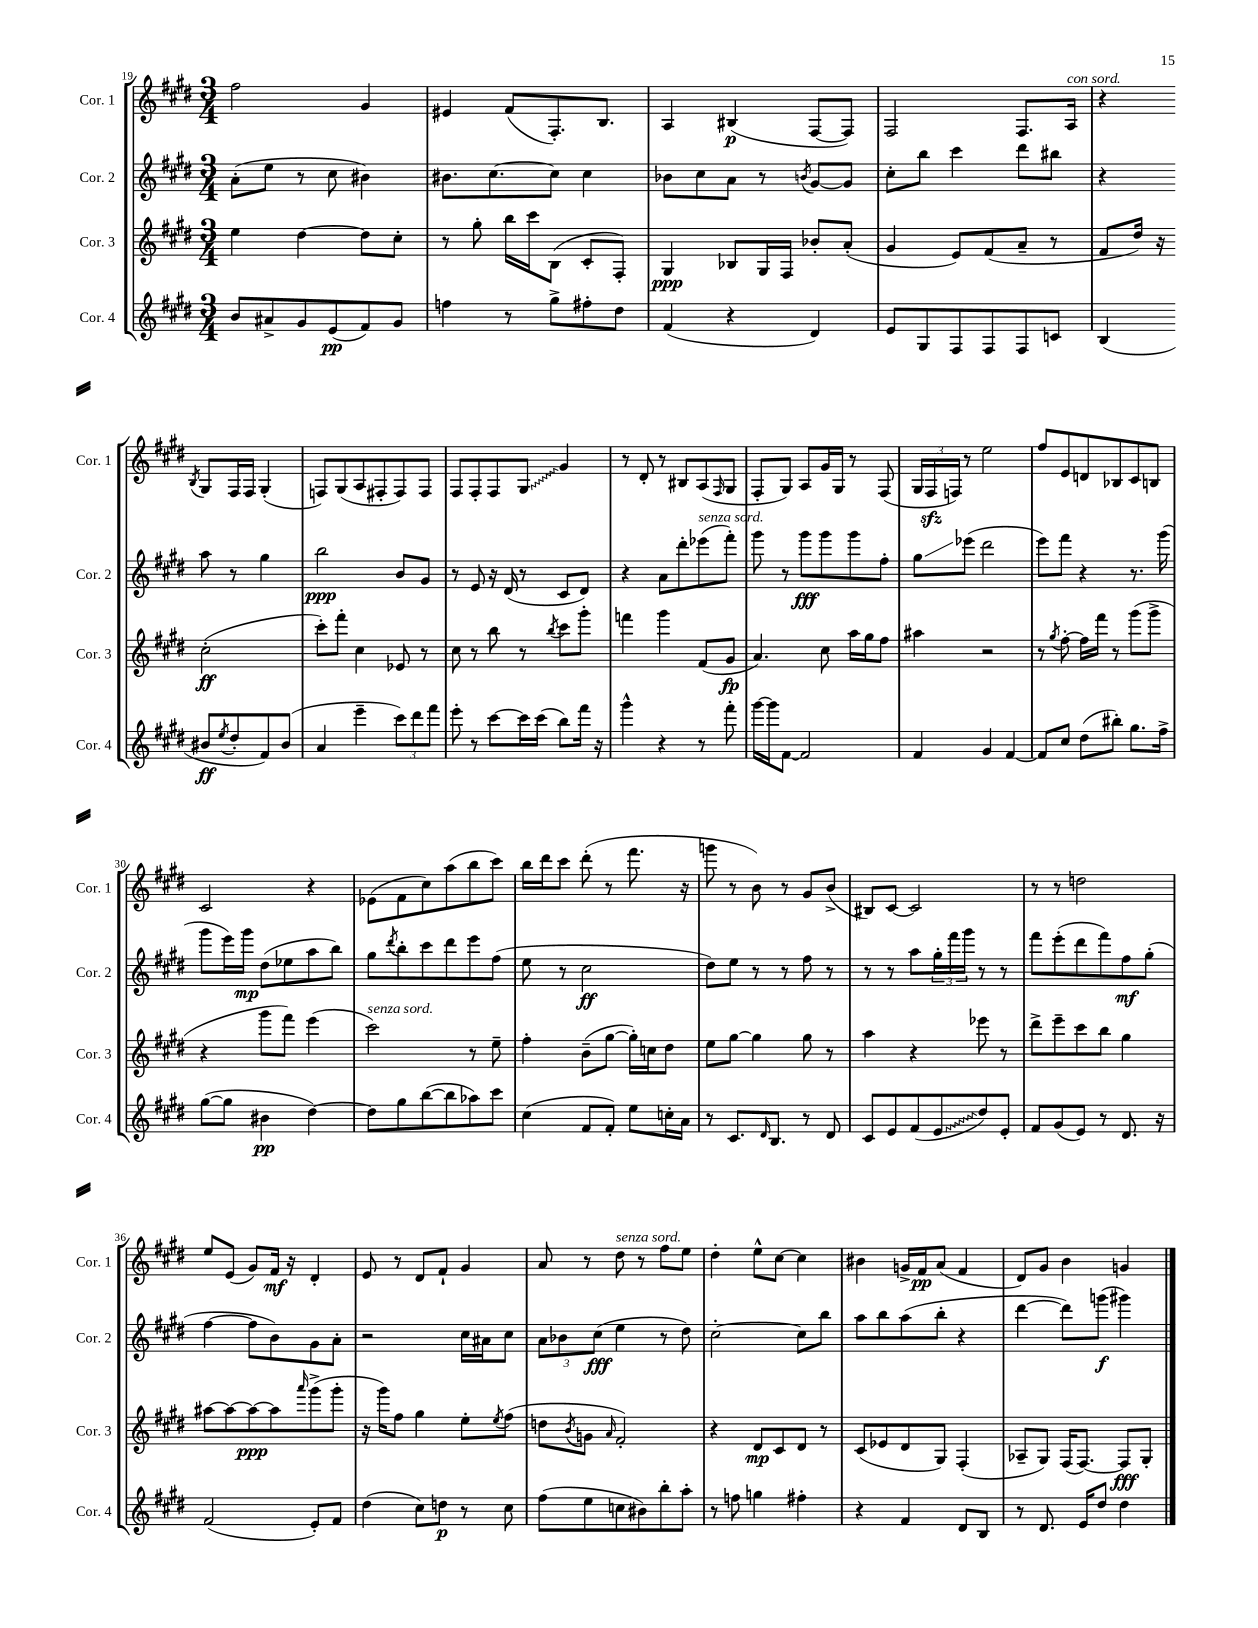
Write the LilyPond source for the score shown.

<<
\new StaffGroup <<
\new Staff = "s0" \with { instrumentName = "Cor. 1" shortInstrumentName = "Cor. 1" } {
    \clef treble \key e \major \numericTimeSignature \time 3/4
    fis''2 gis'4 |
    eis'4 fis'8( fis8.-.) b8. |
    a4 bis4\p( fis8~ fis8) |
    fis2 fis8. a16^\markup { \italic "con sord." } |
    r4 \acciaccatura { b8 } gis8 fis16 fis16 gis4-.( |
    f8) gis8( a8 fis8-. fis8) fis8 |
    fis8 fis8-. fis8 \once \override Glissando.style = #'zigzag gis8\glissando gis'4 |
    r8 dis'8-. r8 bis8 a8( \grace { fis16 } gis8 |
    fis8-. gis8) a8 gis'16 gis16 r8 fis8( |
    \tuplet 3/2 { gis16 fis16\sfz f16) } r8 e''2 |
    fis''8 e'8 d'8 bes8 cis'8 b8 |
    cis'2 r4 |
    ees'8( fis'8 cis''8) a''8( b''8 cis'''8) |
    b''16 dis'''16 cis'''8 dis'''8-.( r8 fis'''8. r16 |
    g'''8 r8 b'8) r8 gis'8 b'8->( |
    bis8) cis'8~ cis'2 |
    r8 r8 d''2 |
    e''8 e'8( gis'8) fis'16\mf r16 dis'4-. |
    e'8 r8 dis'8 fis'8-! gis'4 |
    a'8 r8 dis''8^\markup { \italic "senza sord." } r8 fis''8 e''8 |
    dis''4-. e''8-^ cis''8~ cis''4 |
    bis'4 g'16-> fis'16\pp a'8( fis'4 |
    dis'8) gis'8 b'4 g'4 \bar "|." |
}
\new Staff = "s1" \with { instrumentName = "Cor. 2" shortInstrumentName = "Cor. 2" } {
    \clef treble \key e \major \numericTimeSignature \time 3/4
    a'8-.( e''8 r8 cis''8 bis'4) |
    bis'8. cis''8.~ cis''8 cis''4 |
    bes'8 cis''8 a'8 r8 \acciaccatura { b'8 } gis'8~ gis'8 |
    cis''8-. b''8 cis'''4 dis'''8 bis''8 |
    r4 a''8 r8 gis''4 |
    b''2\ppp b'8 gis'8 |
    r8 e'8 r16 dis'16( r8 cis'8 dis'8) |
    r4 a'8 dis'''8-. ees'''8^\markup { \italic "senza sord." }( fis'''8-.) |
    gis'''8 r8 gis'''8\fff gis'''8 gis'''8 fis''8-. |
    gis''8\glissando ees'''8( dis'''2 |
    e'''8) fis'''8 r4 r8. gis'''16( |
    gis'''8 e'''16) gis'''16\mp dis''8( ees''8 a''8 b''8) |
    gis''8 \acciaccatura { dis'''8 } b''8-. cis'''8 dis'''8 e'''8 fis''8( |
    e''8 r8 cis''2\ff |
    dis''8) e''8 r8 r8 fis''8 r8 |
    r8 r8 a''8 \tuplet 3/2 { gis''16-. fis'''16 gis'''16 } r8 r8 |
    fis'''8 e'''8-.( dis'''8 fis'''8) fis''8\mf gis''8-.( |
    fis''4~ fis''8 b'8) gis'8 a'8-. |
    r2 cis''16 ais'16 cis''8 |
    \tuplet 3/2 { a'8 bes'8 cis''8\fff( } e''4 r8 dis''8) |
    cis''2~-. cis''8 b''8 |
    a''8 b''8 a''8( b''8-. r4 |
    dis'''4~ dis'''8) g'''8\f( gis'''4) \bar "|." |
}
\new Staff = "s2" \with { instrumentName = "Cor. 3" shortInstrumentName = "Cor. 3" } {
    \clef treble \key e \major \numericTimeSignature \time 3/4
    e''4 dis''4~ dis''8 cis''8-. |
    r8 gis''8-. b''16 cis'''16 b8( cis'8-. fis8-.) |
    gis4\ppp bes8 gis16 fis16 bes'8-. a'8-.( |
    gis'4 e'8) fis'8( a'8-- r8 |
    fis'8 dis''16) r16 cis''2-.\ff( |
    cis'''8-.) fis'''8-. cis''4 ees'8 r8 |
    cis''8 r8 b''8 r8 \acciaccatura { b''8 } cis'''8 gis'''8-. |
    f'''4 gis'''4 fis'8( gis'8\fp |
    a'4.) cis''8 a''16 gis''16 fis''8 |
    ais''4 r2 |
    r8 \acciaccatura { gis''8 } fis''8~-. fis''16 fis'''16 r8 gis'''8( gis'''8-> |
    r4 gis'''8 fis'''8) e'''4( |
    cis'''2^\markup { \italic "senza sord." }) r8 e''8-- |
    fis''4-. b'8--( gis''8~ gis''16-.) c''16 dis''8 |
    e''8 gis''8~ gis''4 gis''8 r8 |
    a''4 r4 ees'''8 r8 |
    dis'''8-> e'''8-- cis'''8 b''8 gis''4 |
    ais''8~ ais''8~ ais''8~\ppp ais''8 \grace { a'''16 } gis'''8->( gis'''8-. |
    r16 gis'''16) fis''8 gis''4 e''8-. \acciaccatura { e''8 } fis''8( |
    d''8 \acciaccatura { b'8 } g'8 \grace { a'16 } fis'2-.) |
    r4 dis'8\mp cis'8 dis'8 r8 |
    cis'8( ees'8 dis'8 gis8) fis4-.( |
    aes8-- gis8) fis16( fis8.~) fis8\fff gis8-. \bar "|." |
}
\new Staff = "s3" \with { instrumentName = "Cor. 4" shortInstrumentName = "Cor. 4" } {
    \clef treble \key e \major \numericTimeSignature \time 3/4
    b'8 ais'8-> gis'8 e'8\pp( fis'8) gis'8 |
    f''4 r8 gis''8-> fis''8-. dis''8 |
    fis'4( r4 dis'4) |
    e'8 gis8 fis8 fis8 fis8 c'8 |
    b4( bis'8\ff \acciaccatura { e''8 } dis''8-. fis'8) bis'8( |
    a'4 e'''4-- \tuplet 3/2 { cis'''8) dis'''8 fis'''8 } |
    e'''8-. r8 cis'''8~ cis'''16 cis'''16( b''8) fis'''16 r16 |
    gis'''4-^ r4 r8 fis'''8-. |
    gis'''16~ gis'''16 fis'8~ fis'2 |
    fis'4 gis'4 fis'4~ |
    fis'8 cis''8 dis''8( bis''8-.) gis''8. fis''16-> |
    gis''8~( gis''8 bis'4\pp dis''4~) |
    dis''8 gis''8 b''8~( b''8 aes''8) cis'''8 |
    cis''4( fis'8 fis'8-.) e''8 c''16-. a'16 |
    r8 cis'8. \grace { dis'16 } b8. r8 dis'8 |
    cis'8 e'8 fis'8( \once \override Glissando.style = #'zigzag e'8\glissando dis''8) e'8-. |
    fis'8 gis'8( e'8) r8 dis'8. r16 |
    fis'2( e'8-.) fis'8 |
    dis''4( cis''8) d''8\p r8 cis''8 |
    fis''8( e''8 c''8 bis'8) b''8-. a''8-. |
    r8 f''8 g''4 fis''4-. |
    r4 fis'4 dis'8 b8 |
    r8 dis'8. e'16 dis''8 dis''4 \bar "|." |
}
>>
>>
\layout { \context { \Score currentBarNumber = #19 } }
